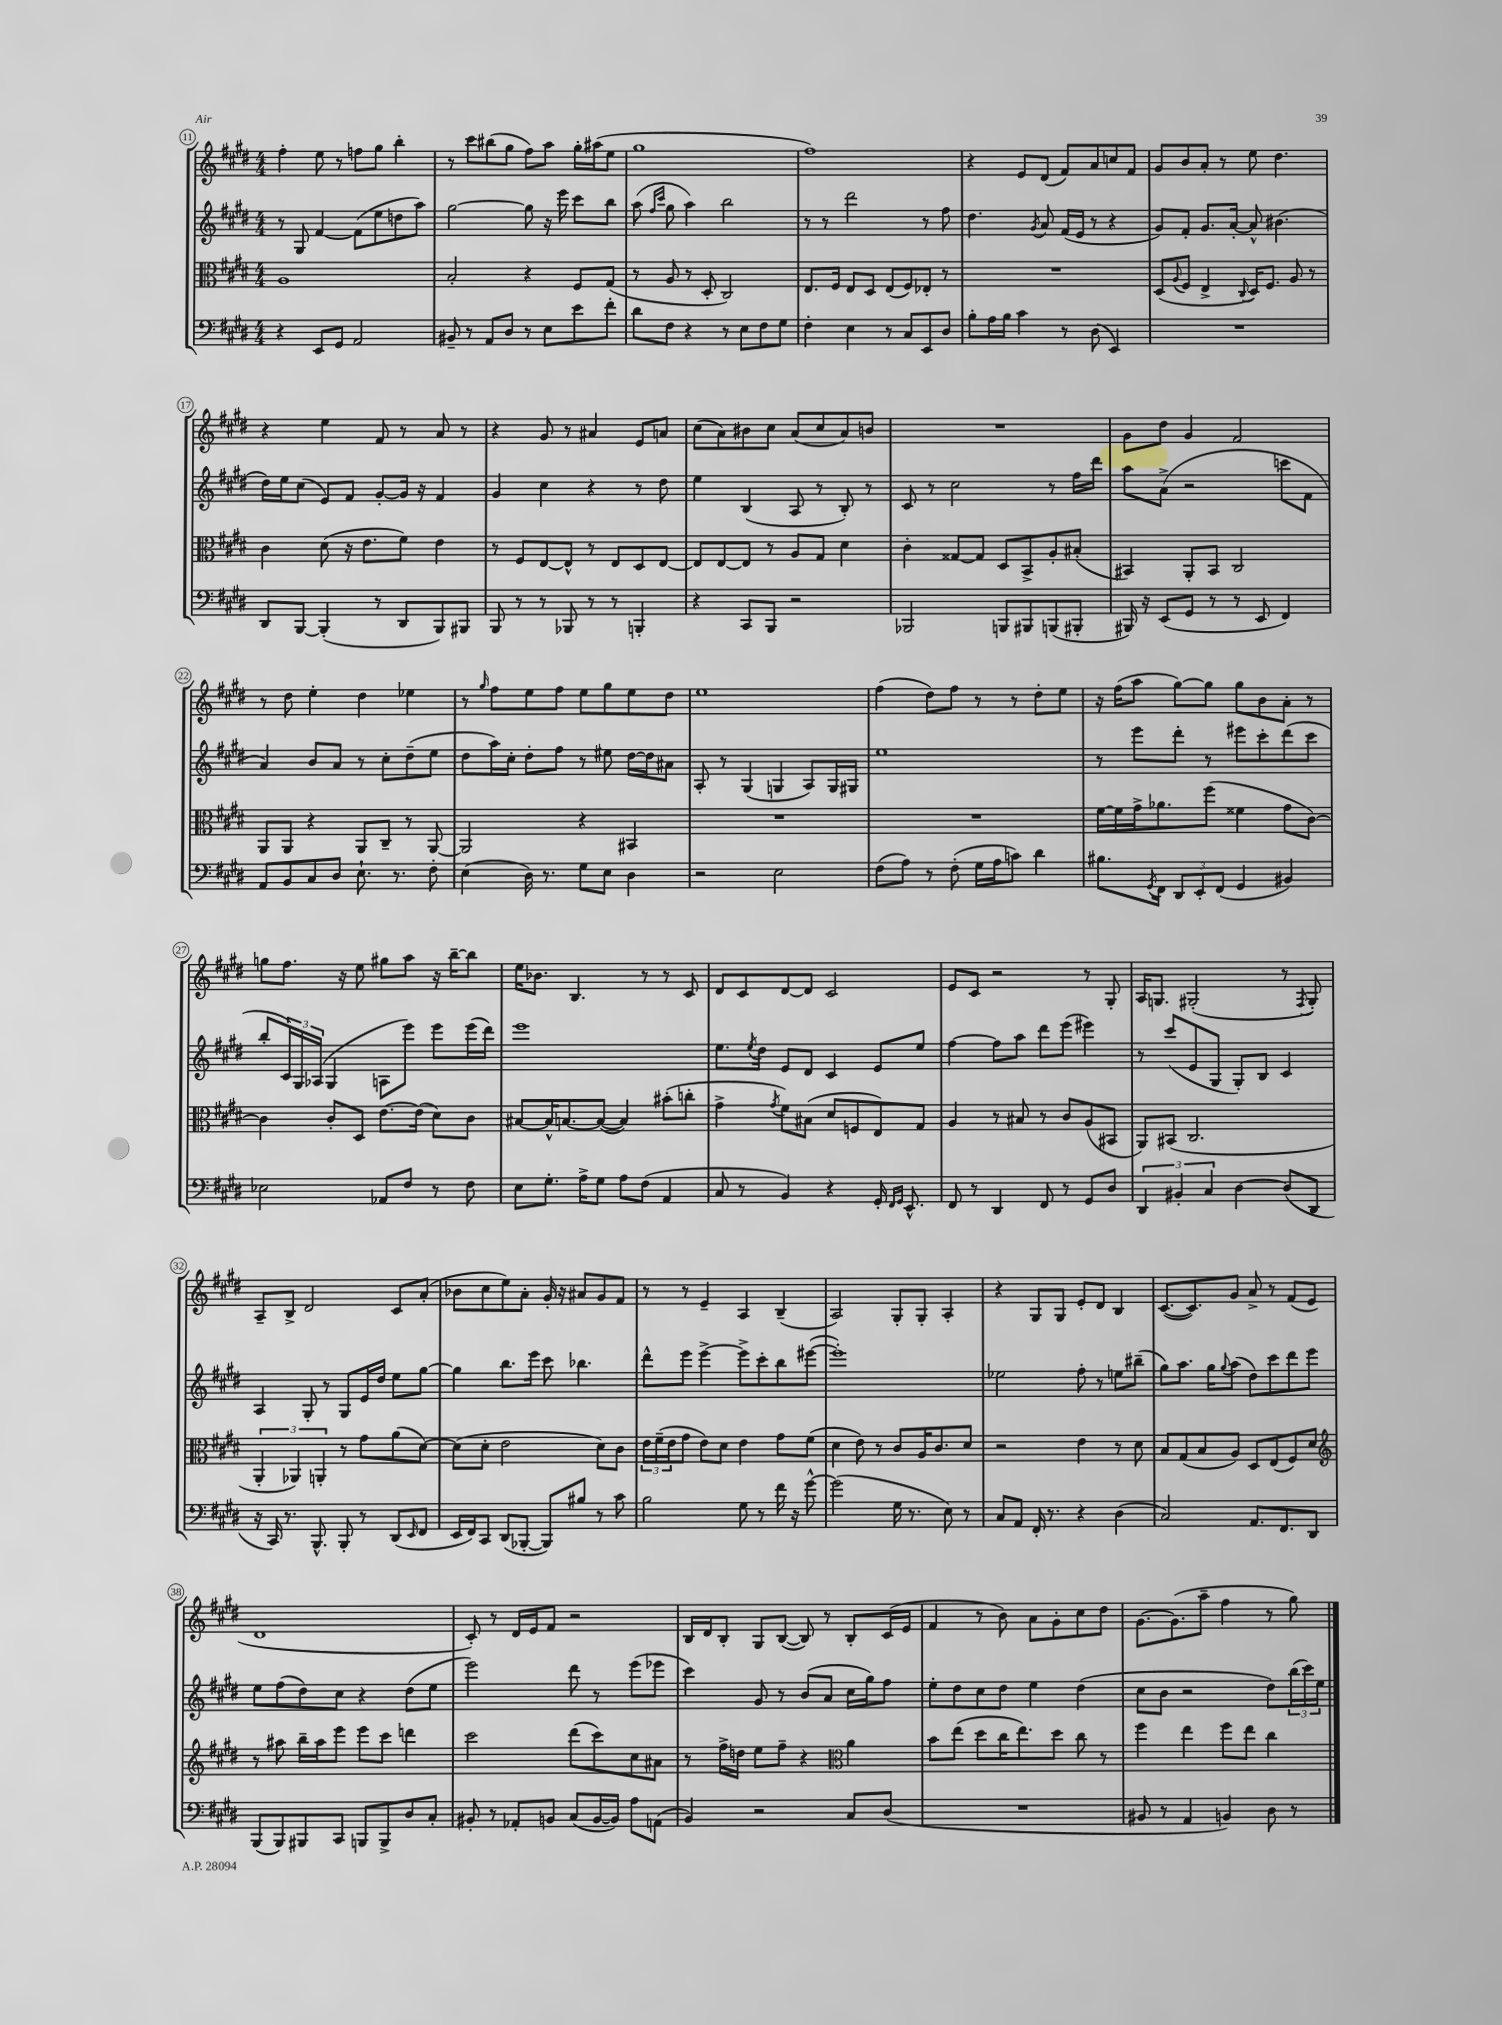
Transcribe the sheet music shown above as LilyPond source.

<<
\new StaffGroup <<
\new Staff = "s0" {
    \clef treble \key e \major \numericTimeSignature \time 4/4
    fis''4-. e''8 r8 f''8 gis''8 b''4-. |
    r8 cis'''8 bis''8( gis''8 fis''8) a''8 gis''16-. ais''16( e''8 |
    gis''1 |
    fis''1) |
    r4 e'8 dis'8( fis'8) a'8 c''8 fis'8 |
    gis'8 b'8 a'8-. r8 e''8 dis''4. |
    r4 e''4 fis'8 r8 a'8 r8 |
    r4 gis'8 r8 ais'4 e'8 a'8 |
    cis''8( a'8) bis'8 cis''8 a'8( cis''8 a'8) b'8 |
    R1 |
    gis'8 dis''8 gis'4 fis'2 |
    r8 dis''8 e''4-. dis''4 ees''4 |
    r8 \grace { gis''16 } fis''8 e''8 fis''8 e''8 gis''8 e''8 dis''8 |
    e''1 |
    fis''4( dis''8) fis''8 r8 r8 dis''8-. e''8 |
    r16 fis''16( a''8 gis''8~) gis''8 gis''8 b'8 a'8-. r8 |
    g''8 fis''8. r16 e''8 gis''8 a''8 r16 b''16~-- b''8 |
    e''16 bes'8. b4. r8 r8 cis'8 |
    dis'8 cis'8 dis'8~ dis'8 cis'2 |
    e'8 cis'8 r2 r8 gis8-. |
    a16 g8. gis2-.( r8 \acciaccatura { fis8 } gis8-.) |
    a8-- b8-> dis'2 cis'8 a'8-.( |
    bes'8 cis''8 e''8) a'8-. gis'16-. r16 ais'8 gis'8 fis'8 |
    r8 r8 e'4-- a4 b4--( |
    a2) gis8-. gis8-. a4-. |
    r4 gis8 gis8 e'8-. dis'8 b4 |
    cis'8.~( cis'8.) gis'8 a'8-> r8 fis'8( e'8 |
    dis'1 |
    cis'8-.) r8 dis'16 e'16 fis'8 r2 |
    b16 dis'16 b8-. gis8 b8~( b8) r8 b8-. cis'16( e'16 |
    fis'4 r8 b'8) a'8 gis'8-. cis''8 dis''8 |
    gis'8.~ gis'8.( a''8-- fis''4 r8 gis''8) \bar "|." |
}
\new Staff = "s1" {
    \clef treble \key e \major \numericTimeSignature \time 4/4
    r8 gis8 fis'4~ fis'8( e''8 d''8 a''8) |
    gis''2~ gis''8 r16 e'''16 cis'''8 b''8 |
    a''8( \grace { fis''16 cis'''16 } gis''8 a''4) b''2 |
    r8 r8 dis'''2 r8 fis''8 |
    dis''4. \acciaccatura { gis'8 } a'8 fis'16( e'16 r8 r4 |
    gis'8) fis'8-. gis'8. a'16~-. a'8-^ bis'4.( |
    dis''16) e''16 cis''8( e'8) fis'8 gis'8~-. gis'16 r16 fis'4 |
    gis'4 cis''4 r4 r8 dis''8 |
    e''4 b4( a8 r8 b8-.) r8 |
    cis'8 r8 cis''2 r8 fis''16 dis'''16 |
    a''8 a'8->( r2 c'''8 fis'8 |
    a'4) b'8 a'8 r8 cis''8-. dis''8--( e''8 |
    dis''8 a''16) cis''16-. dis''8-. fis''8 r8 eis''8 dis''16~ dis''16 ais'8 |
    a8-. r8 gis4( g4 a8) g16 gis16 |
    e''1 |
    r8 e'''8 dis'''8-. r8 eis'''8 cis'''8-. dis'''8( cis'''8 |
    b''8-. \tuplet 3/2 { cis'16) gis16 aes16( } gis4 a8 e'''8) e'''8 e'''16( dis'''16) |
    e'''1 |
    e''8. \acciaccatura { e''8 } dis''16 e'8 dis'8 cis'4 e'8 e''8 |
    fis''4~ fis''8 a''8 dis'''8 e'''8( eis'''4) |
    r8 cis'''8( e'8 gis8 gis8-.) b8 cis'4 |
    a4 gis8-. r8 gis8 e'16 dis''16 e''8 gis''8~ |
    gis''4 b''8. e'''16 cis'''8 bes''4. |
    dis'''8-^ e'''8 e'''4~-> e'''8-> cis'''8-. b''8 eis'''8~( |
    eis'''1-.) |
    ees''2 fis''8-. r8 e''8 bis''8--( |
    gis''8) a''8. gis''16 \appoggiatura { gis''8 } a''8( dis''8) cis'''8 dis'''8 e'''8 |
    e''8 fis''8( dis''8) cis''8 r4 dis''8( e''8 |
    e'''2) dis'''8 r8 e'''8( ees'''8 |
    cis'''4) gis'8 r8 b'8( a'8 cis''16 gis''16) fis''8 |
    e''8-. dis''8 cis''8 dis''8 e''4 dis''4( |
    cis''8 b'8 r2 dis''8) \tuplet 3/2 { b''16( cis'''16) e''16 } \bar "|." |
}
\new Staff = "s2" {
    \clef alto \key e \major \numericTimeSignature \time 4/4
    a1 |
    b2-. r4 fis8 gis8( |
    r8 a8 r8 dis8-. cis2) |
    e8. fis16 e8 dis8 e8( fis8) ees8-. r8 |
    R1 |
    dis8( \appoggiatura { a8 } fis8 e4-> \appoggiatura { cis8 } dis16) fis8. a8 r8 |
    cis'4 dis'8( r16 e'8. fis'8) e'4 |
    r8 fis8 e8~ e8-^ r8 e8 dis8 e8~ |
    e8 e8~ e8 r8 a8 gis8 dis'4 |
    cis'4-. gisis8~ gisis8 dis8 b,8-> a8-. bis8-.( |
    bis,4) a,8-. bis,8 cis2 |
    a,8 a,8 r4 a,8 cis8-- r8 a,8~ |
    a,2 r4 bis,4 |
    R1 |
    R1 |
    fis'16~ fis'16 gis'16-> aes'8. fis''8( fisis'4 gis'8 cis'8~) |
    cis'4 cis'8-. dis8 e'8.~ e'16( dis'8) cis'8 |
    bis8~ bis16-^ b8.~ b8~( b4) bis'8-.( c''8-. |
    gis'4-> \acciaccatura { gis'8 } fis'8) bis8( dis'8 f8 e8) gis8 |
    a4 r8 bis8 r8 cis'8 a8( bis,8 |
    a,8) bis,8( cis2. |
    \tuplet 3/2 { a,4-. aes,4) a,4-. } r8 gis'8 a'8( dis'8~) |
    dis'8( dis'8-. e'2 dis'8) cis'8 |
    \tuplet 3/2 { e'16 fis'16--( e'16 } gis'8 e'8) dis'8 e'4 gis'8 fis'8( |
    dis'4 e'8) r8 cis'8 a16 cis'8. dis'8 |
    r2 e'4 r8 dis'8 |
    b8 gis8( b8 a8) dis8 e8( fis8) dis'8 |
    \clef treble r8 ais''8 b''16-- ais''16 e'''8 e'''8 cis'''8 d'''4 |
    cis'''2 dis'''8( cis'''8) cis''8 ais'8 |
    r8 fis''16-> d''16 e''8 fis''8-- r4 \clef alto a'4 |
    b'8 e''8( dis''8 cis''16 e''8.) dis''8 cis''8 r8 |
    fis''4 e''4 fis''8 e''8 cis''4 \bar "|." |
}
\new Staff = "s3" {
    \clef bass \key e \major \numericTimeSignature \time 4/4
    r4 e,8 gis,8 a,2 |
    bis,8-- r8 a,8 dis8 r8 e8 e'8 fis'8-. |
    dis'8 fis8 r4 r8 e8 fis8 gis8 |
    fis4-. e4 r8 cis8 e,8 dis8 |
    b8-. a16 b16 cis'4 r8 dis8( e,4) |
    R1 |
    dis,8 b,,8~ b,,4-.( r8 dis,8 b,,8) bis,,8 |
    b,,8 r8 r8 bes,,8 r8 r8 b,,4-. |
    r4 cis,8 b,,8 r2 |
    bes,,2 b,,8 bis,,8 b,,8( bis,,8-. |
    bis,,16) r16 e,8( gis,8 r8 r8 e,8 fis,4) |
    a,8 b,8 cis8 dis8 e8.-! r8. fis8-. |
    e4( dis16) r8. gis8 e8 dis4 |
    r2 e2 |
    fis8( a8) r8 fis8-.( gis16 a16 c'8) dis'4 |
    bis8. \acciaccatura { gis,8 } fis,16 \tuplet 3/2 { dis,8 e,8-. fis,8( } gis,4 bis,4) |
    ees2 aes,8 fis8 r8 fis8 |
    e8 gis8.-. a16-> gis8 a8 fis8( a,4 |
    cis8 r8 b,4) r4 gis,16-. \grace { fis,16 gis,16 } e,8.-^ |
    fis,8 r8 dis,4 fis,8 r8 gis,8 dis8 |
    \tuplet 3/2 { dis,4 bis,4-. cis4 } dis4~ dis8( dis,8 |
    r16 cis,16) r8. b,,8.-^ b,,8-. r8 dis,8( \grace { e,16 } fis,8 |
    e,16 fis,16) cis,8 dis,8( bes,,8~-. bes,,8) bis8 r8 cis'8 |
    b2 gis8 r8 fis'16 r16 gis'8~-^ |
    gis'2( gis16 r8. e8) r8 |
    cis8 a,8 fis,16-. r8. r4 dis4( |
    cis2) a,8. fis,8. dis,8 |
    b,,8( b,,8) bis,,8 cis,8 b,,8 b,,8-> dis8 cis8-. |
    bis,8-. r8 aes,8-. b,8 cis8( b,16~ b,16) a8 a,8( |
    b,4) r2 cis8 dis8( |
    R1 |
    bis,8 r8 a,4 b,4) dis8 r8 \bar "|." |
}
>>
>>
\layout { \context { \Score currentBarNumber = #11 \override BarNumber.stencil = #(make-stencil-circler 0.1 0.3 ly:text-interface::print) } }
